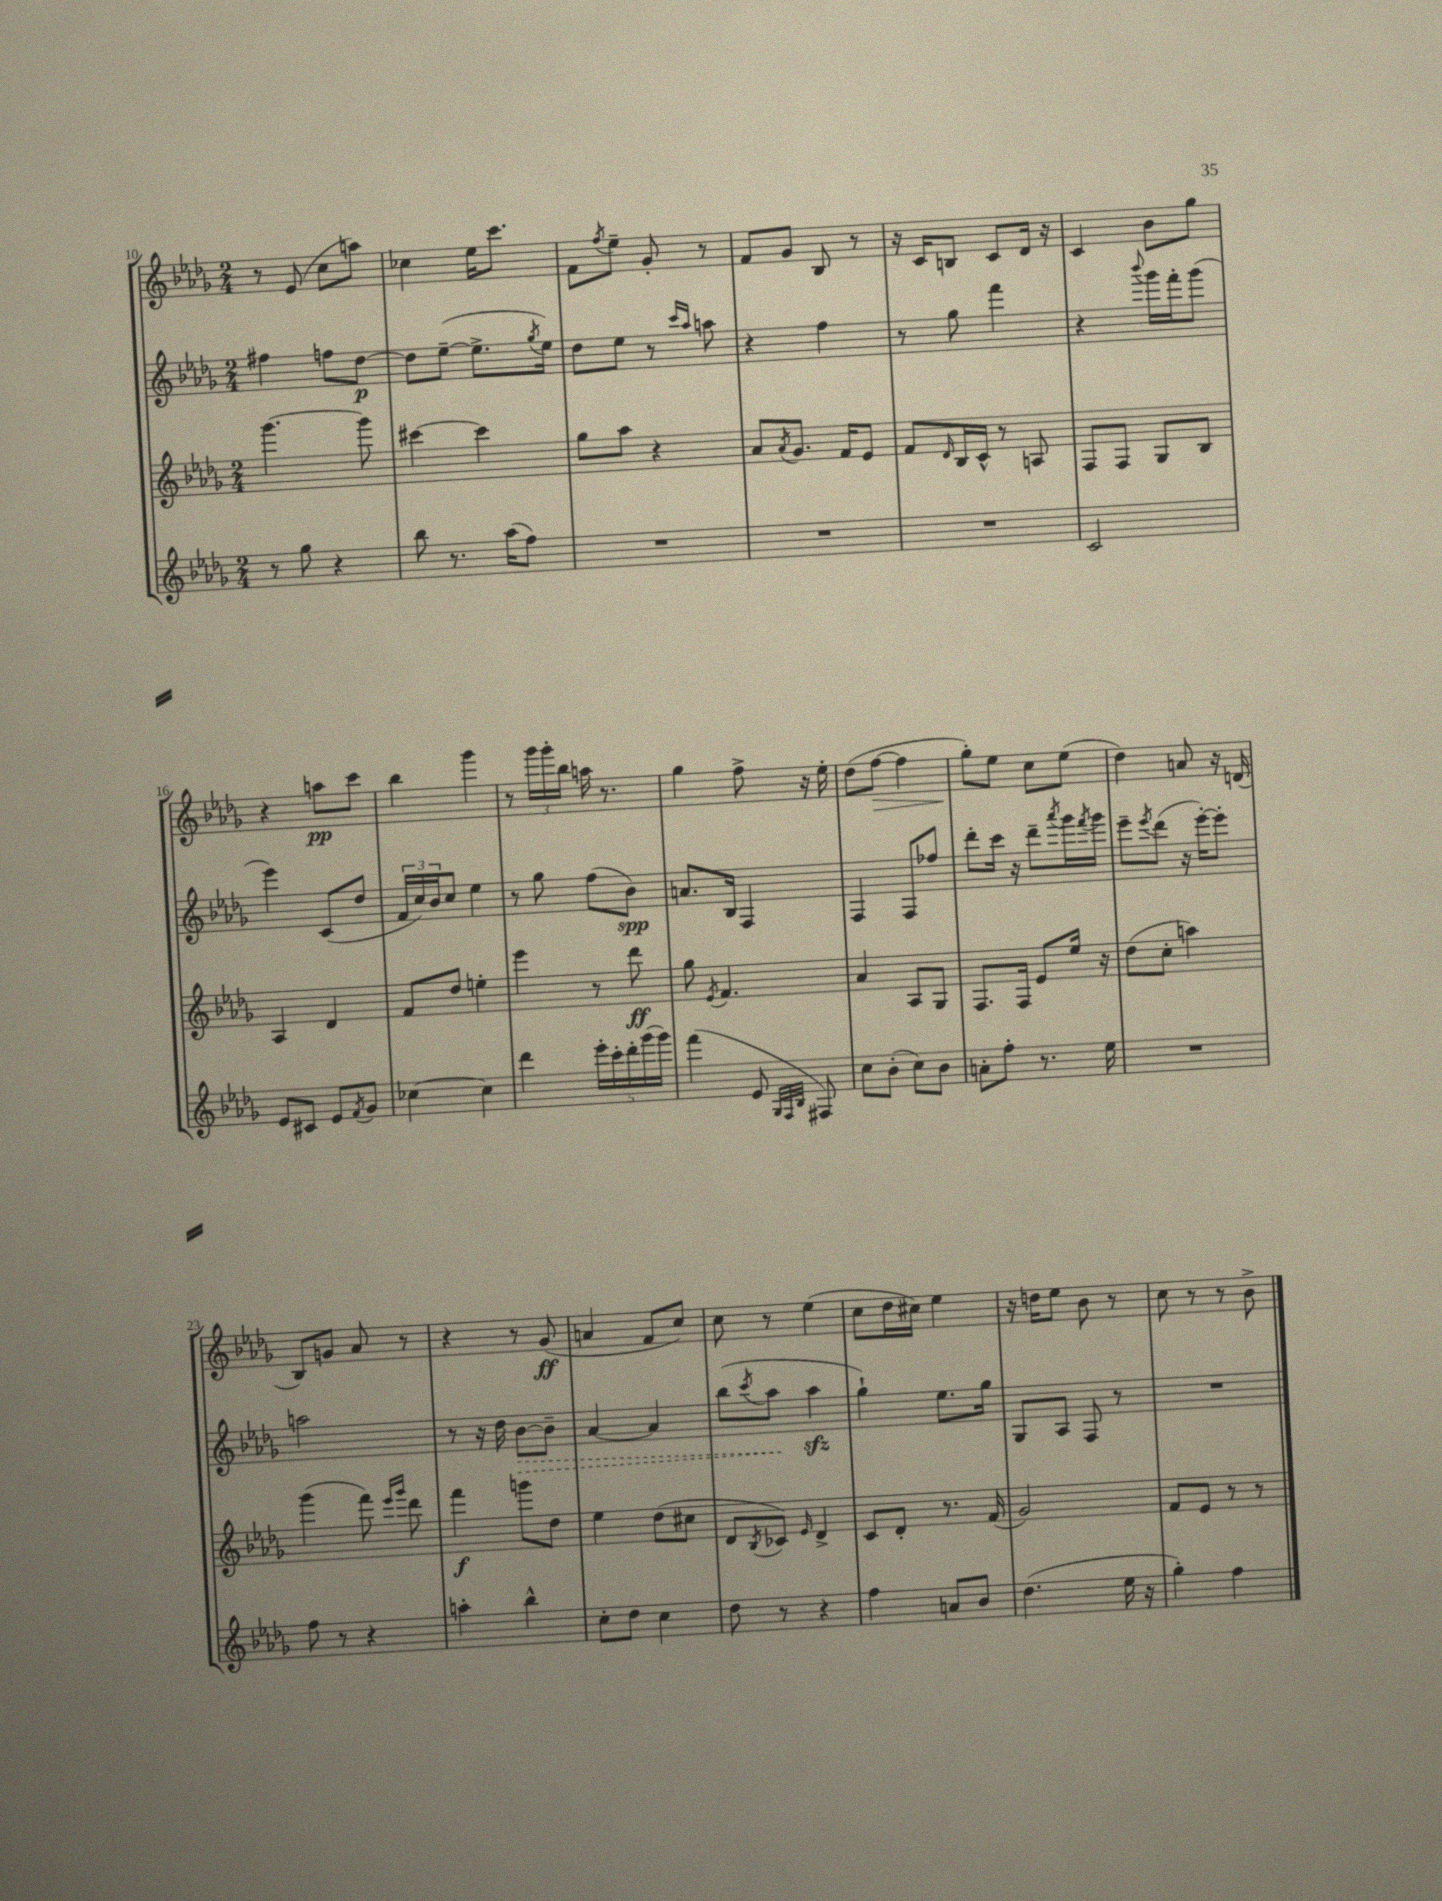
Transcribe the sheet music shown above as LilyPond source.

<<
\new StaffGroup <<
\new Staff = "s0" {
    \clef treble \key des \major \numericTimeSignature \time 2/4
    r8 ees'8( c''8 a''8) |
    ces''4 ees''16 c'''8. |
    f'8 \acciaccatura { f''8 } ees''8-- ges'8-. r8 |
    f'8 ges'8 bes8 r8 |
    r16 c'16 b8 c'8 des'16 r16 |
    c'4 bes'8 ges''8 |
    r4 a''8\pp c'''8 |
    bes''4 ges'''4 |
    r8 \tuplet 3/2 { ges'''16 ges'''16-. bes''16 } a''16 r8. |
    ges''4 f''8-> r16 ees''16-. |
    des''8( f''8~\> f''4 |
    ges''8-.\!) ees''8 c''8 ees''8( |
    des''4) a'8 r16 d'16( |
    bes8) g'8 aes'8 r8 |
    r4 r8 ges'8\ff( |
    a'4 f'8 c''8) |
    c''8 r8 ees''4( |
    c''8 des''16 cis''16) ees''4 |
    r16 d''16 ees''8 bes'8 r8 |
    c''8 r8 r8 bes'8-> \bar "|." |
}
\new Staff = "s1" {
    \clef treble \key des \major \numericTimeSignature \time 2/4
    fis''4 f''8 des''8~\p |
    des''8 ees''8~--( ees''8.-> \acciaccatura { ges''8 } ees''16) |
    des''8 ees''8 r8 \grace { c'''16 aes''16 } a''8 |
    r4 f''4 |
    r8 ges''8 f'''4 |
    r4 \appoggiatura { bes'''8 } ges'''16 f'''16-. ges'''8( |
    ees'''4) c'8( des''8 |
    \tuplet 3/2 { f'16 c''16) bes'16 } c''8 ees''4 |
    r8 ges''8 f''8( bes'8\spp) |
    a'8. bes16 f4 |
    f4 f8 fes''8 |
    des'''8-. c'''16 r16 des'''8-- \acciaccatura { aes'''8 } ges'''16 \acciaccatura { f'''8 } ges'''16 |
    ees'''8-- \acciaccatura { ees'''8 } des'''8( r16 ees'''16~-.) ees'''8-. |
    a''2 |
    r8 r16 des''16 \once \override Hairpin.style = #'dashed-line bes'8~\> bes'8-- |
    aes'4~ aes'4 |
    bes''8( \acciaccatura { c'''8 } aes''8\! aes''4\sfz |
    ges''4-!) ees''8. ges''16 |
    ges8 aes8 f8 r8 |
    R2 \bar "|." |
}
\new Staff = "s2" {
    \clef treble \key des \major \numericTimeSignature \time 2/4
    ges'''4.~ ges'''8 |
    cis'''4~ cis'''4 |
    ges''8 aes''8 r4 |
    aes'8 \acciaccatura { aes'8 } ges'8. f'16 ees'8 |
    f'8 \grace { des'16 } bes16 c'16-^ r8 a8 |
    f8 f8 ges8 bes8 |
    aes4 des'4 |
    f'8 des''8 e''4-. |
    ees'''4 r8 des'''8\ff |
    ges''8 \acciaccatura { ees'8 } f'4. |
    aes'4 aes8 ges8 |
    f8. f16 ees'8 ees''16 r16 |
    des''8( c''8-. a''4) |
    ges'''4( f'''8) \grace { ees'''16 ges'''16 } des'''8 |
    f'''4\f g'''8 des''8 |
    ees''4 des''8( cis''8 |
    des'8 \acciaccatura { bes8 } ces'8) \grace { ees'16 } des'4-> |
    c'8 des'8-. r8. f'16( |
    ges'2) |
    f'8 ees'8 r8 r8 \bar "|." |
}
\new Staff = "s3" {
    \clef treble \key des \major \numericTimeSignature \time 2/4
    r8 ges''8 r4 |
    bes''8 r8. aes''16( f''8) |
    R2 |
    R2 |
    R2 |
    c'2 |
    ees'8 cis'8 ees'8 \acciaccatura { f'8 } ges'8 |
    ces''4~ ces''4 |
    des'''4 \tuplet 5/4 { ees'''16-. c'''16-. des'''16-. ges'''16( ges'''16) } |
    f'''4( ees'8 \grace { ges32 f32 bes32 } fis8) |
    c''8 bes'8-.( c''8) bes'8 |
    a'8-. f''8-. r8. ees''16 |
    R2 |
    f''8 r8 r4 |
    a''4-. bes''4-^ |
    c''8-. des''8 c''4 |
    des''8 r8 r4 |
    f''4 a'8 bes'8 |
    des''4.( ees''16 r16 |
    ges''4-.) f''4 \bar "|." |
}
>>
>>
\layout { \context { \Score currentBarNumber = #10 } }
